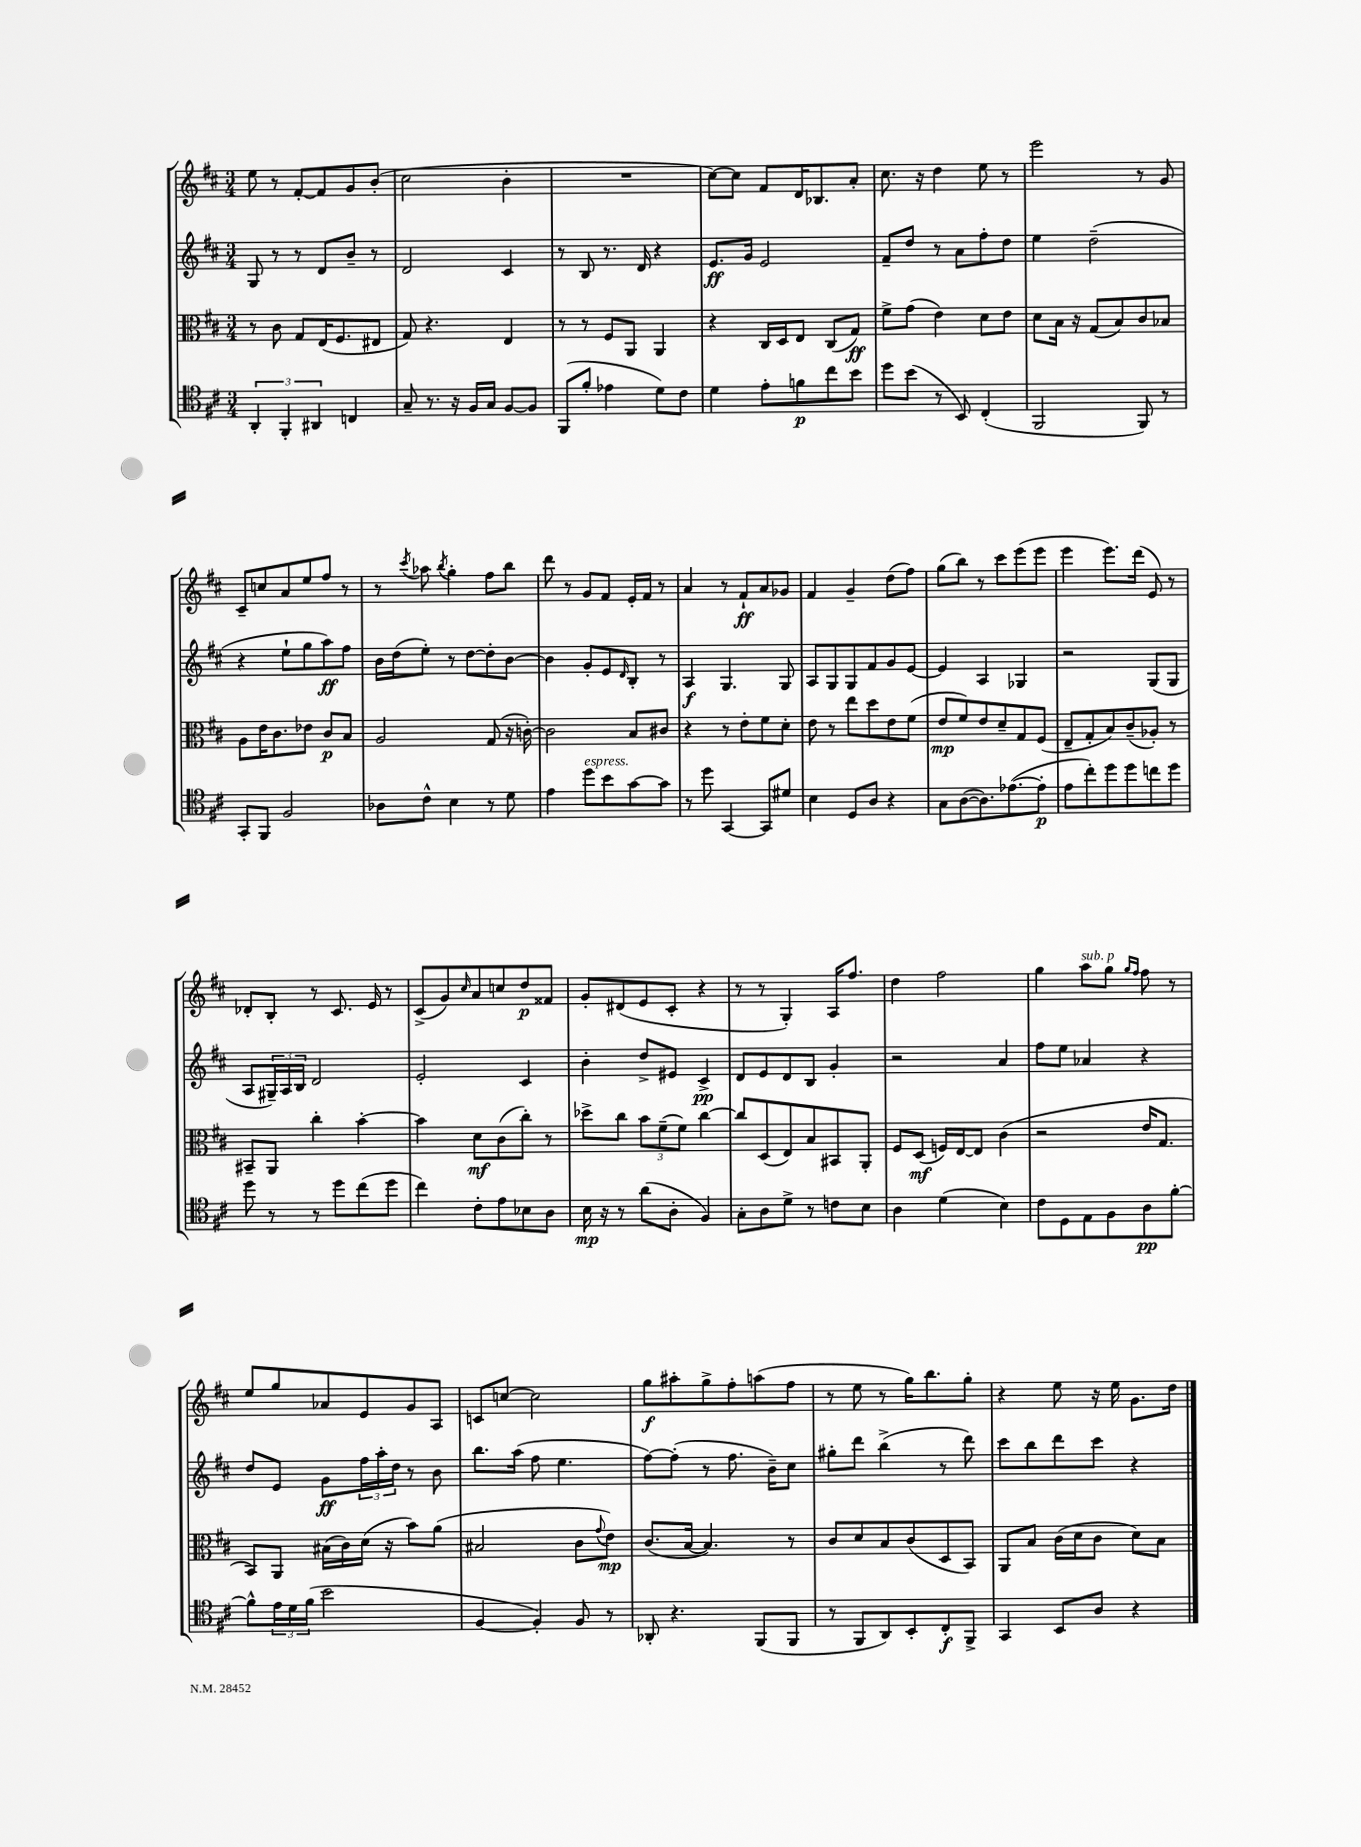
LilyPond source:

<<
\new StaffGroup <<
\new Staff = "s0" {
    \clef treble \key d \major \numericTimeSignature \time 3/4
    e''8 r8 fis'8~-. fis'8 g'8 b'8-.( |
    cis''2 b'4-. |
    R2. |
    cis''8~) cis''8 fis'8 d'16 bes8. a'8-. |
    cis''8. r16 d''4 e''8 r8 |
    e'''2 r8 g'8 |
    cis'8-- c''8 a'8 e''8 fis''8 r8 |
    r8 \acciaccatura { cis'''8 } aes''8 \acciaccatura { b''8 } g''4-. fis''8 b''8 |
    d'''8 r8 g'8 fis'8 e'16-. fis'16 r8 |
    a'4 r8 fis'8-!\ff a'8 ges'8 |
    fis'4 g'4-- d''8( fis''8) |
    g''8( b''8) r8 cis'''8 e'''8( e'''8 |
    e'''4 e'''8.) d'''16( e'8) r8 |
    des'8-. b8-. r8 cis'8. e'16 r8 |
    cis'8->( g'8) \grace { cis''16 } a'8 c''8 d''8\p fisis'8 |
    g'8-. dis'8( e'8 cis'8-. r4 |
    r8 r8 g4-.) a16 fis''8. |
    d''4 fis''2 |
    g''4 a''8^\markup { \italic "sub. p" } g''8 \grace { g''16 fis''16 } fis''8 r8 |
    e''8 g''8 aes'8 e'8 g'8 a8 |
    c'8 c''8~ c''2 |
    g''8\f ais''8-. g''8-> fis''8-. a''8( fis''8 |
    r8 e''8 r8 g''16) b''8. g''8-. |
    r4 e''8 r16 e''16 g'8. d''16 \bar "|." |
}
\new Staff = "s1" {
    \clef treble \key d \major \numericTimeSignature \time 3/4
    g8 r8 r8 d'8 b'8-- r8 |
    d'2 cis'4 |
    r8 b8 r8. d'16 r4 |
    e'8.\ff g'16 e'2 |
    fis'8-- d''8 r8 a'8 fis''8-. d''8 |
    e''4 d''2--( |
    r4 e''8-! g''8 a''8\ff) fis''8 |
    b'16 d''16( e''8-.) r8 d''8~ d''8-. b'8~ |
    b'4 g'8-. e'8 \grace { d'16 } b8-. r8 |
    a4\f g4. g8 |
    a8 g8 g8 fis'8 g'8 e'8~ |
    e'4 a4 ges4 |
    r2 g8( g8 |
    a8 \tuplet 3/2 { gis16--) a16 b16 } d'2 |
    e'2-. cis'4 |
    b'4-. d''8-> eis'8 cis'4->\pp |
    d'8 e'8 d'8 b8 g'4-. |
    r2 a'4 |
    fis''8 e''8 aes'4 r4 |
    d''8 e'8 g'8\ff \tuplet 3/2 { fis''16 a''16-. d''16 } r8 b'8 |
    b''8. a''16( fis''8 e''4. |
    fis''8~) fis''8-.( r8 fis''8. b'16--) cis''8 |
    gis''8-. d'''8 b''4->( r8 d'''8) |
    cis'''8 b''8 d'''8 cis'''8 r4 \bar "|." |
}
\new Staff = "s2" {
    \clef alto \key d \major \numericTimeSignature \time 3/4
    r8 cis'8 g8 e16( fis8. eis8 |
    g8) r4. e4 |
    r8 r8 fis8 a,8 a,4 |
    r4 cis16 d16 e8 cis8( g8\ff) |
    fis'8-> g'8( e'4) d'8 e'8 |
    d'8 b16 r16 g8( b8) cis'8 bes8 |
    a8 e'16 cis'8. ees'8 cis'8\p b8 |
    a2 g8( r16 c'16~-.) |
    c'2 b8 cis'8 |
    r4 r8 e'8-. fis'8 d'8-. |
    e'8 r8 e''8 d''8 e'8 fis'8( |
    e'8\mp fis'8) e'8 d'8-- g8 fis8( |
    e8-- g8-. b8) cis'8--( aes8-.) r8 |
    bis,8-- a,8 cis''4-. b'4~-. |
    b'4 d'8\mf cis'8( cis''8-.) r8 |
    des''8-> cis''8 \tuplet 3/2 { b'8 fis'8--( fis'8) } cis''4~ |
    cis''8 d8( e8) b8 bis,8 a,8-. |
    fis8 d8\mf( f16) e16~ e8 cis'4( |
    r2 e'16 g8. |
    b,8) a,8 bis16( cis'16) d'16( r16 b'8) a'8( |
    bis2 cis'8 \appoggiatura { g'8 } e'8\mp) |
    cis'8.( b16~ b4.) r8 |
    cis'8 d'8 b8 cis'8( d8 b,8) |
    a,8 b8 cis'16( d'16 cis'8 d'8) b8 \bar "|." |
}
\new Staff = "s3" {
    \clef tenor \key d \major \numericTimeSignature \time 3/4
    \tuplet 3/2 { a,4-. fis,4-. ais,4 } c4 |
    g8-- r8. r16 fis16 g16 fis8~ fis8 |
    fis,8( fis'8-. ees'4 d'8) cis'8 |
    d'4 e'8-. f'8\p cis''8 b'8 |
    d''8 b'8( r8 b,8) cis4-.( |
    fis,2 fis,8) r8 |
    g,8-. fis,8 fis2 |
    aes8 cis'8-^ b4 r8 d'8 |
    e'4 d''8^\markup { \italic "espress." } b'8 g'8~ g'8 |
    r8 d''8 g,4~ g,8 dis'8 |
    b4 d8 a8 r4 |
    g8 a8~( a8.) ees'8.~( ees'8-.\p |
    e'8 cis''8-.) d''8 d''8 c''8 d''8 |
    d''8 r8 r8 d''8 cis''8( d''8 |
    cis''4) cis'8-. e'8 bes8 a8 |
    b16\mp r16 r8 a'8( a8-. fis4) |
    g8-. a8 d'8-> r8 c'8 b8 |
    a4 d'4( b4) |
    cis'8 d8 e8 fis8 a8\pp fis'8~-. |
    fis'8-^ \tuplet 3/2 { e'16 d'16 fis'16( } b'2 |
    fis4~ fis4-.) fis8 r8 |
    aes,8-. r4. fis,8( fis,8 |
    r8 fis,8 a,8) b,8-. cis8-.\f fis,8-> |
    g,4 b,8 a8 r4 \bar "|." |
}
>>
>>
\layout { \context { \Score \remove "Bar_number_engraver" } }
